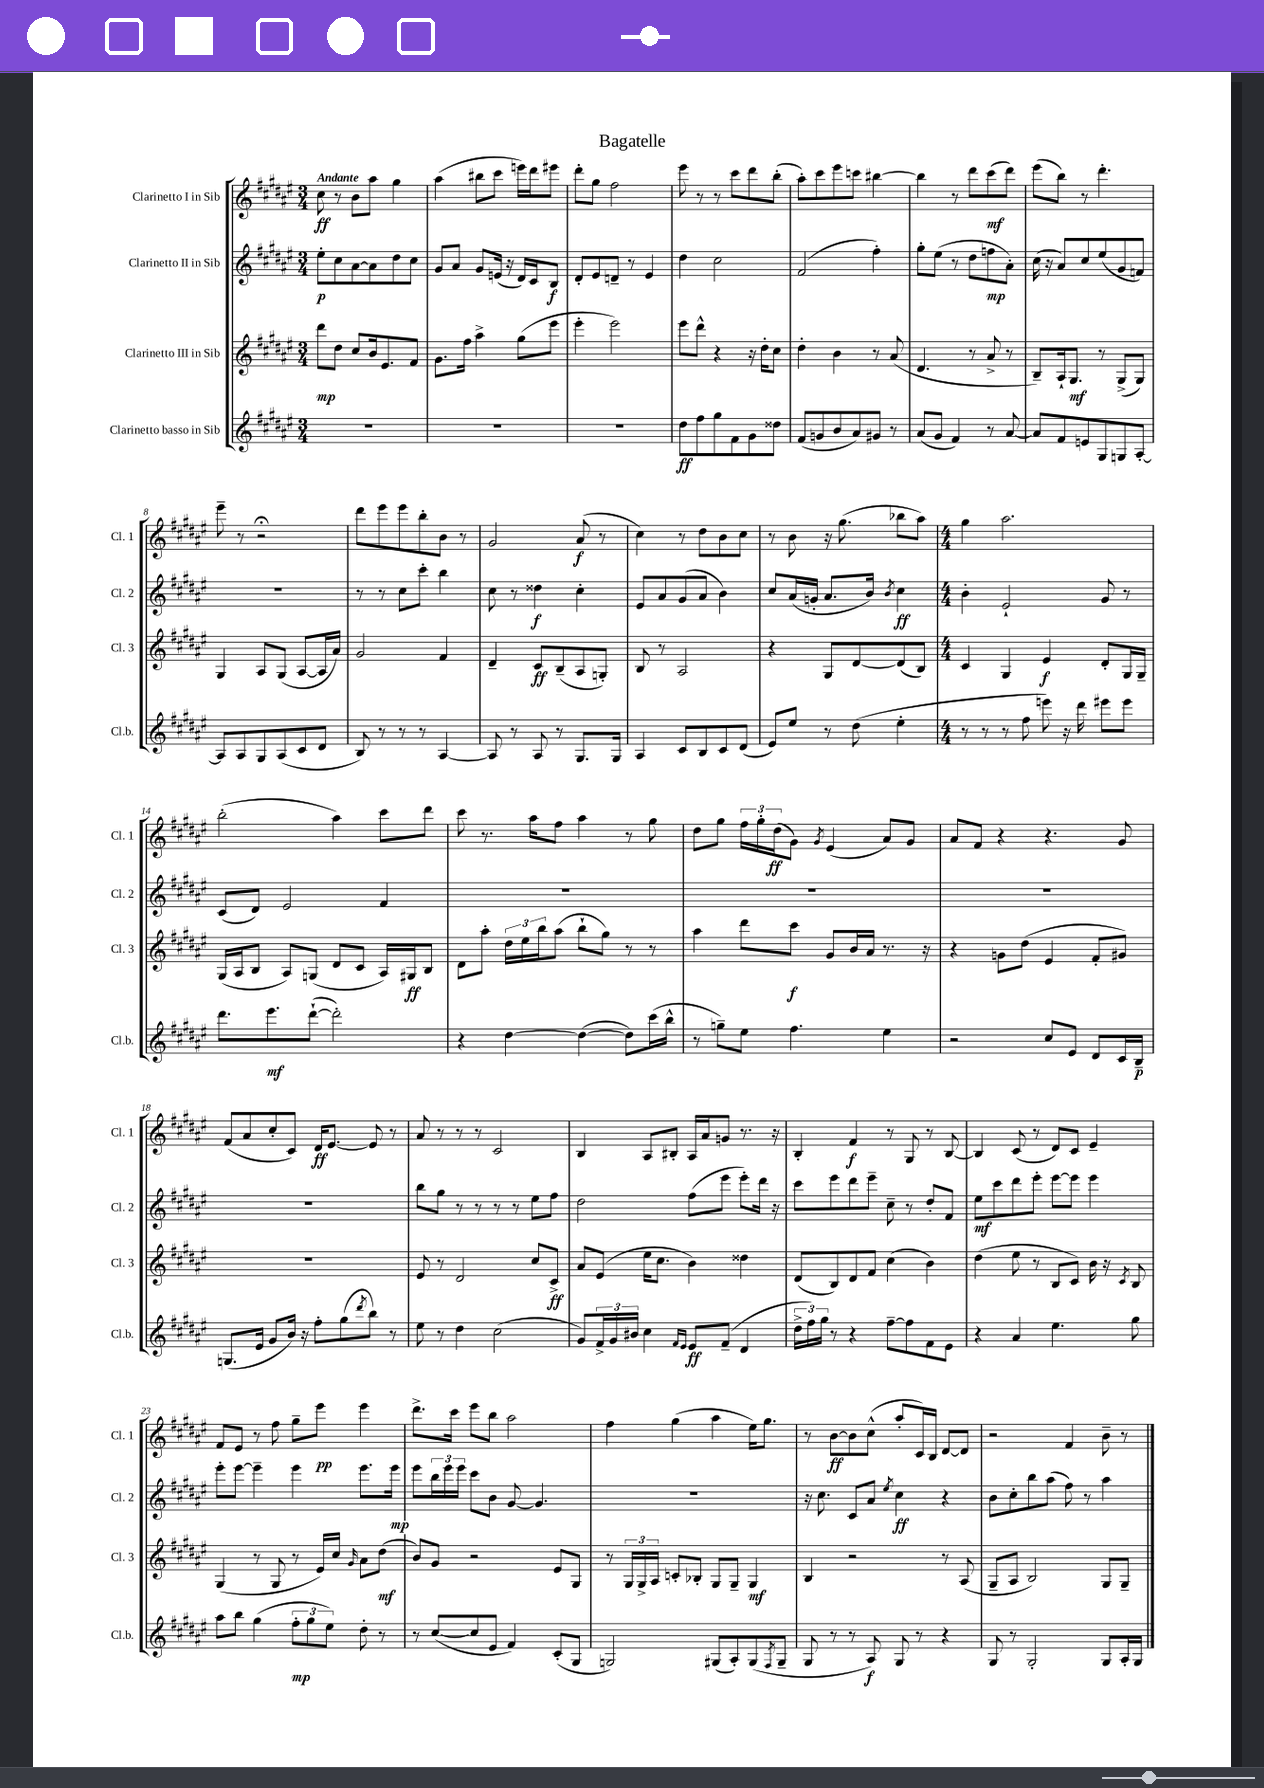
\header { title = "Bagatelle" }
<<
\new StaffGroup <<
\new Staff = "s0" \with { instrumentName = "Clarinetto I in Sib" shortInstrumentName = "Cl. 1" } {
    \clef treble \key fis \major \numericTimeSignature \time 3/4 \tempo "Andante"
    cis''8\ff r8 b'8 ais''8 gis''4 |
    ais''4( bis''8 cis'''8 e'''16) dis'''16 eis'''8 |
    dis'''8-. gis''8 fis''2 |
    eis'''8 r8 r8 cis'''8 dis'''8 b''8-.( |
    ais''8-.) cis'''8 eis'''8 c'''8 bis''4~ |
    bis''4 r8 dis'''8 cis'''8\mf( dis'''8) |
    eis'''8( b''8) r8 dis'''4.-. |
    eis'''8-- r8 r2\fermata |
    dis'''8 eis'''8 eis'''8 b''8-. b'8 r8 |
    gis'2 ais'8\f( r8 |
    cis''4) r8 dis''8 b'8 cis''8 |
    r8 b'8 r16 gis''8.( bes''8 ais''8) |
    \numericTimeSignature \time 4/4 gis''4 ais''2. |
    b''2-.( ais''4) cis'''8 dis'''8 |
    cis'''8 r8. ais''16 fis''8 ais''4 r8 gis''8 |
    dis''8 gis''8 \tuplet 3/2 { fis''16 gis''16-. dis''16\ff( } gis'8) \acciaccatura { gis'8 } eis'4( ais'8) gis'8 |
    ais'8 fis'8 r4 r4. gis'8 |
    fis'8( ais'8 cis''8-. cis'8) dis'16\ff eis'8.~ eis'8 r8 |
    ais'8 r8 r8 r8 cis'2 |
    b4 ais8 bis8-. ais16 ais'16 g'8 r8. r16 |
    b4-. fis'4\f r8 gis8 r8 b8~ |
    b4 cis'8( r8 dis'8) cis'8 eis'4-- |
    fis'8 eis'8 r8 fis''8 gis''8-- eis'''8\pp eis'''4 |
    dis'''8.-> cis'''16 eis'''8 b''8 ais''2 |
    fis''4 gis''4( ais''4 eis''16) gis''8. |
    r8 b'8~\ff b'8 cis''8-^( ais''8-. cis'16) b16 dis'8~ dis'8 |
    r2 fis'4 b'8-- r8 \bar "|." |
}
\new Staff = "s1" \with { instrumentName = "Clarinetto II in Sib" shortInstrumentName = "Cl. 2" } {
    \clef treble \key fis \major \numericTimeSignature \time 3/4
    eis''8-.\p cis''8 ais'8~ ais'8 dis''8 cis''8 |
    gis'8 ais'8 gis'8 e'16( r16 dis'16) cis'16 b8\f |
    dis'8-. eis'8 d'8-- r8 eis'4 |
    dis''4 cis''2 |
    fis'2( fis''4-.) |
    gis''8-. eis''8( r8 dis''8 f''8\mp ais'8-.) |
    cis''16( r16 ais'8) cis''8 eis''8( gis'8 f'8) |
    R2. |
    r8 r8 cis''8 cis'''8-. b''4 |
    cis''8 r8 disis''4\f cis''4-. |
    eis'8 ais'8 gis'8( ais'8 b'4) |
    cis''8 ais'16( g'16-. ais'8. b'16) \acciaccatura { b'8 } cis''4\ff |
    \numericTimeSignature \time 4/4 b'4-. eis'2-! gis'8 r8 |
    cis'8( dis'8) eis'2 fis'4 |
    R1 |
    R1 |
    R1 |
    R1 |
    b''8 gis''8 r8 r8 r8 r8 eis''8 fis''8 |
    dis''2 fis''8( eis'''8 eis'''8-.) dis'''16 r16 |
    cis'''8 eis'''8 dis'''8 eis'''8-- cis''8-- r8 dis''8-. fis'8 |
    eis''8\mf cis'''8 dis'''8 eis'''8-. eis'''8~ eis'''8 eis'''4 |
    eis'''8-. eis'''8~ eis'''4-- eis'''4 eis'''8. eis'''16\mp |
    eis'''8 \tuplet 3/2 { b''16 eis'''16 eis'''16 } cis'''8 b'8 gis'8~ gis'4. |
    R1 |
    r16 cis''8. cis'8 ais'8 \acciaccatura { eis''8 } cis''4\ff r4 |
    b'8 cis''8-. b''8 ais''8( fis''8) r8 ais''4 \bar "|." |
}
\new Staff = "s2" \with { instrumentName = "Clarinetto III in Sib" shortInstrumentName = "Cl. 3" } {
    \clef treble \key fis \major \numericTimeSignature \time 3/4
    dis'''8\mp dis''8 cis''8 b'16 eis'8. fis'8 |
    gis'8. fis''16 ais''4-> gis''8( eis'''8 |
    eis'''4-. eis'''2) |
    eis'''8 dis'''8-^ r4 r16 dis''16-. cis''8 |
    dis''4-. b'4 r8 ais'8( |
    dis'4. r8 ais'8-> r8 |
    b8--) ais16-! gis8.\mf r8 gis8->( gis8) |
    gis4 ais8 gis8( ais8~ ais16 ais'16) |
    gis'2 fis'4 |
    dis'4-- cis'8\ff b8--( ais8 g8-.) |
    b8 r8 ais2 |
    r4 gis8 dis'8~ dis'8( b8) |
    \numericTimeSignature \time 4/4 cis'4 gis4 eis'4\f dis'8-. gis16 gis16-- |
    gis16( ais16 b8 ais8) g8( dis'8 cis'8 ais16) gis16\ff b8 |
    dis'8 ais''8-. \tuplet 3/2 { dis''16 eis''16 b''16 } ais''8( b''8-! gis''8) r8 r8 |
    ais''4 dis'''8 cis'''8\f gis'8 b'16 ais'16 r8. r16 |
    r4 g'8 dis''8( eis'4 fis'8-. gis'8) |
    R1 |
    eis'8 r8 dis'2 cis''8 cis'8->\ff |
    ais'8 eis'8( eis''16 cis''8. b'4) disis''4 |
    dis'8( b8) dis'8 fis'8 cis''4( b'4) |
    dis''4( eis''8 r8 b8 cis'8) b'16 r16 \acciaccatura { cis'8 } b8 |
    gis4( r8 gis8 r8 eis'16) cis''16 \grace { gis'16 } ais'8 dis''8\mf( |
    b'8) gis'8 r2 eis'8 gis8 |
    r8 \tuplet 3/2 { gis16 gis16-> ais16 } c'8-. bes8-. gis8 gis8-- gis4\mf |
    b4 r2 r8 ais8( |
    gis8-- ais8 b2) gis8 gis8-- \bar "|." |
}
\new Staff = "s3" \with { instrumentName = "Clarinetto basso in Sib" shortInstrumentName = "Cl.b." } {
    \clef treble \key fis \major \numericTimeSignature \time 3/4
    R2. |
    R2. |
    R2. |
    dis''8\ff fis''8 gis''8 fis'8 gis'8 disis''8 |
    fis'8( g'8 b'8 ais'8) gis'8 r8 |
    ais'8( gis'8 fis'4) r8 ais'8~ |
    ais'8 fis'8 e'8 gis8 g8 ais8~-. |
    ais8 ais8 gis8 ais8( cis'8 dis'8 |
    b8) r8 r8 r8 ais4~ |
    ais8 r8 ais8 r8 gis8. gis16 |
    ais4 cis'8 b8 cis'8 dis'8( |
    eis'8) eis''8 r8 dis''8( eis''4-. |
    \numericTimeSignature \time 4/4 r8 r8 r8 fis''8 e'''8) r16 dis'''16 eis'''8 eis'''8 |
    dis'''8. eis'''8.\mf dis'''8~-!( dis'''2-.) |
    r4 dis''4~ dis''4~( dis''8) cis'''16( b''16-^ |
    r8 g''8--) eis''8 fis''4. eis''4 |
    r2 cis''8 eis'8 dis'8 cis'16 b16--\p |
    g8.( eis'16 gis'8 b'16) r16 fis''8-. gis''8( \acciaccatura { dis'''8 } b''8) r8 |
    eis''8 r8 dis''4 cis''2( |
    gis'8) \tuplet 3/2 { fis'16-> gis'16 bis'16 } cis''4 \grace { fis'16 eis'16 } eis'8\ff fis'8--( dis'4 |
    \tuplet 3/2 { dis''16-> fis''16) gis''16 } r8 r4 fis''8~-- fis''8 fis'8 eis'8 |
    r4 ais'4 eis''4. gis''8 |
    ais''8 b''8 gis''4( \tuplet 3/2 { fis''8-.\mp gis''8 eis''8) } dis''8-. r8 |
    r8 cis''8~( cis''8 eis'8 fis'4) cis'8-.( gis8 |
    g2) gis8( ais8-.) gis8( \acciaccatura { fis8 } gis8-- |
    gis8 r8 r8 ais8\f) gis8 r8 r4 |
    gis8 r8 gis2-. gis8 ais16-. gis16 \bar "|." |
}
>>
>>
